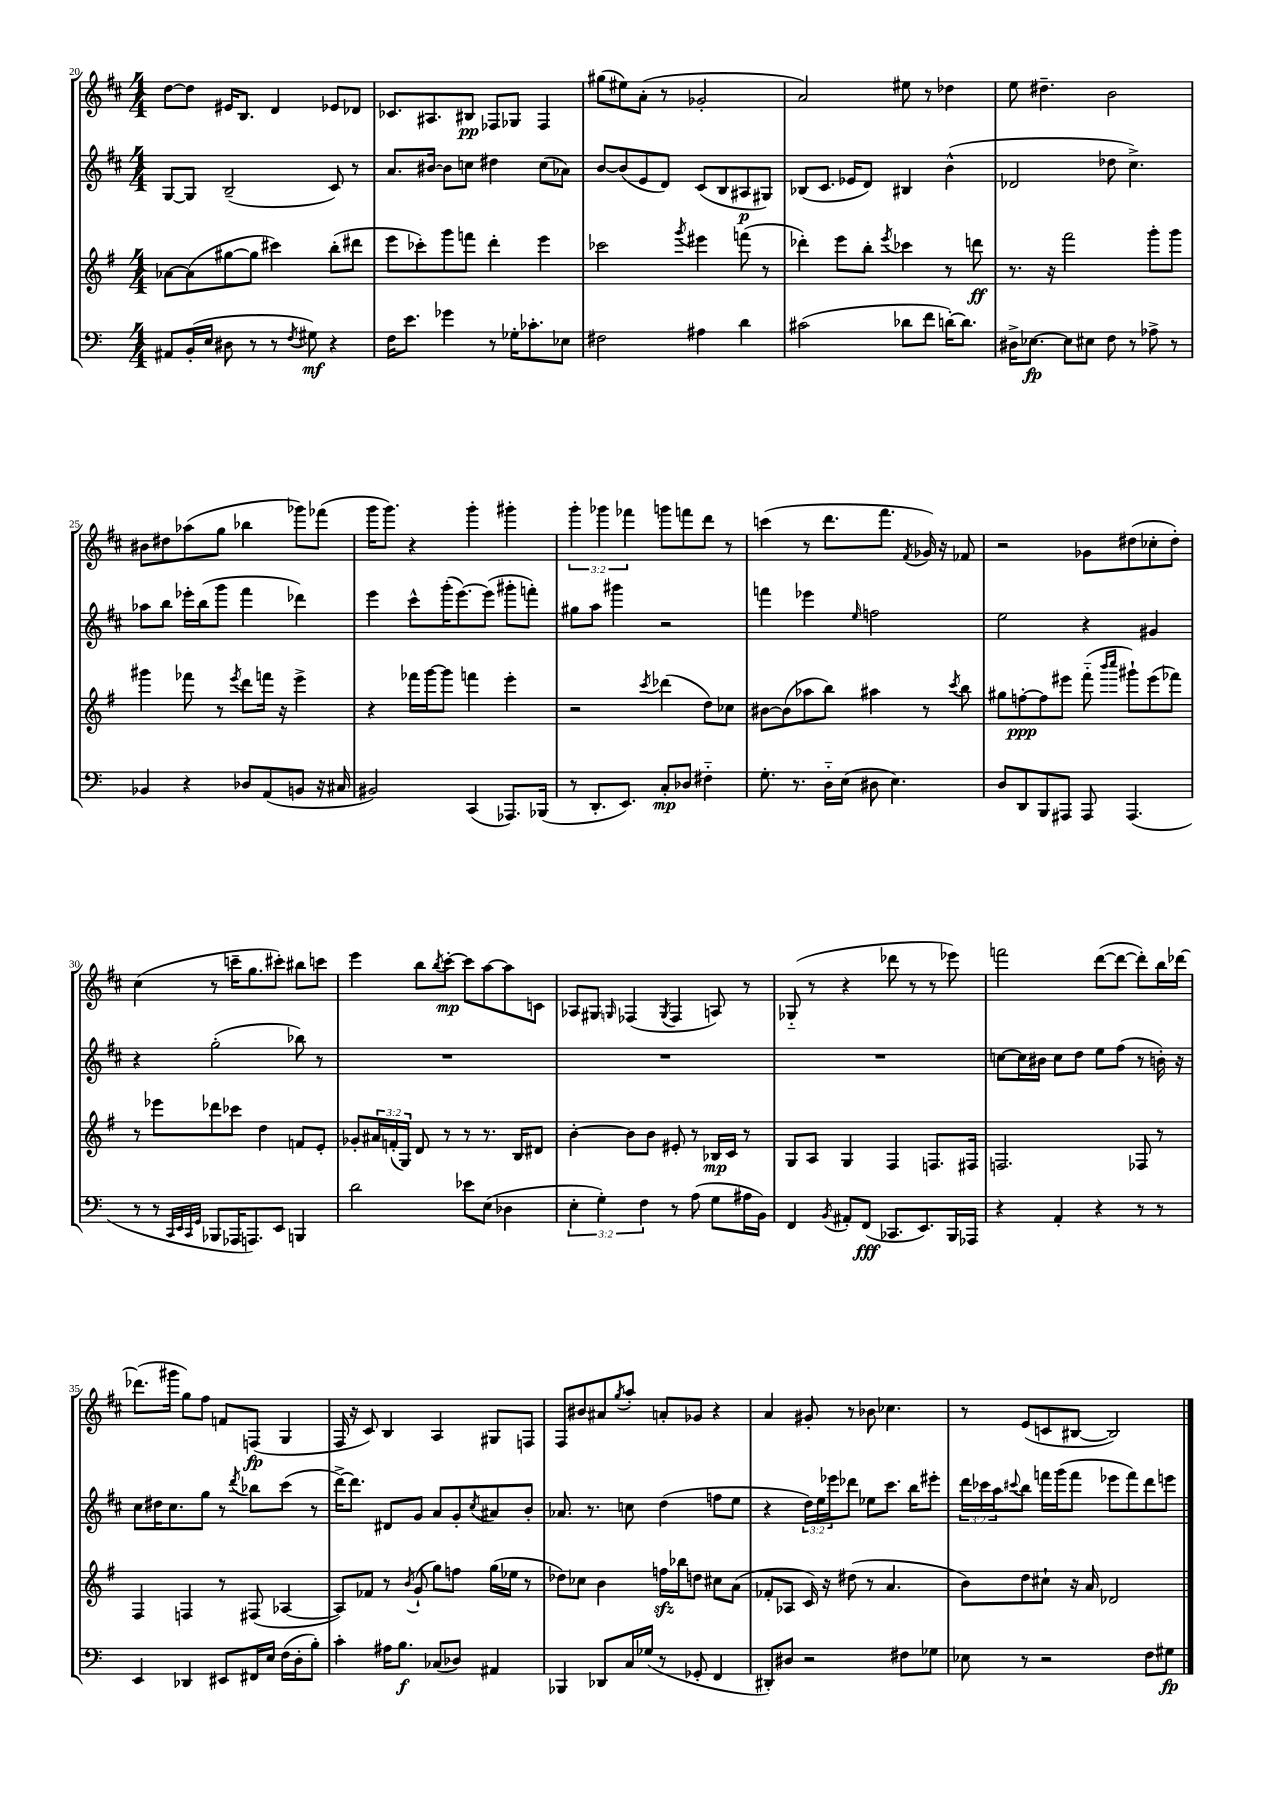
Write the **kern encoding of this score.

**kern	**kern	**kern	**kern
*staff4	*staff3	*staff2	*staff1
*clefF4	*clefG2	*clefG2	*clefG2
*k[]	*k[f#]	*k[f#c#]	*k[f#c#]
*M4/4	*M4/4	*M4/4	*M4/4
8AA#	[8a-	[8G	[8dd
(16BB'	(8a-]	8G]	8dd]
16E	.	.	.
8D#	[8gg#	(2B~	16e#
.	.	.	8.B
8r	8gg#]	.	.
8r	4ccc#)	.	4d
8qF	.	.	.
8G#)	.	.	.
4r	(8bb'	8c#)	8e-
.	8ddd#	8r	8d-
=	=	=	=
16F	8eee	8.a	8.c-
8.e	.	.	.
.	8ccc-')	.	.
.	.	[16b#	8.A#
4g-	8ggg	8b#]	.
.	8fff	8cc	8B#
8r	4ddd'	4dd#	8F-
16G-'	.	.	8G-
8.c-'	.	.	.
.	4eee	(8cc	4F-
8E-	.	8a-)	.
=	=	=	=
2F#	2ccc-	[8b	(8gg#
.	.	(8b]	8ee#)
.	.	8e	(8a'
.	.	8d)	8r
.	8qggg	.	.
4A#	4eee#	(8c#	2g-'
.	.	8B	.
4d	(8fff	8A#	.
.	8r	8G#)	.
=	=	=	=
(2c#	4ddd-')	(8B-	2a)
.	.	8.c#	.
.	8eee	.	.
.	.	16e-	.
.	8bb'	8d)	.
.	8qeee	.	.
8d-	4ccc-	4B#	8ee#
8f	.	.	8r
[16d')	8r	(4b^^	4dd-
8.d]	.	.	.
.	8ddd	.	.
=	=	=	=
16D#^	8.r	2d-	8ee
[8.E-	.	.	.
.	.	.	4.dd#~
.	16r	.	.
8E-]	2fff#	.	.
8E#	.	.	.
8F	.	8dd-	2b
8r	.	4.cc#^)	.
8A-^	8ggg'	.	.
8r	8ggg	.	.
=	=	=	=
4BB-	4ggg#	8aa-	8b#
.	.	8bb	8dd#
4r	8fff-	16eee-'	(8aa-
.	.	(16bb	.
.	8r	8ggg	8gg
.	8qeee	.	.
8D-	8ddd	4fff#	4bb-
(8AA	16fff	.	.
.	16r	.	.
8BB	4eee^	4ddd-)	8ggg-)
16r	.	.	(8fff-
16C#	.	.	.
=	=	=	=
2BB#)	4r	4eee	16ggg
.	.	.	8.ggg)
.	16fff-	8ccc#^^	4r
.	[16ggg	.	.
.	8ggg]	(16ggg'	.
.	.	[8.eee)	.
(4CC	4fff	.	4ggg'
.	.	(8eee]	.
8.AAA-)	4eee'	8ggg#'	4ggg#'
.	.	8fff')	.
(16BBB-	.	.	.
=	=	=	=
8r	2r	8gg#	6ggg'
8.DD'	.	8aa	.
.	.	.	6ggg-
.	.	4ggg#	.
8.EE)	.	.	.
.	.	.	6fff-
.	8qccc	.	.
8C'	(4ddd-	2r	8ggg
8D-	.	.	8fff
4F#'~	8dd)	.	8ddd
.	8cc-	.	8r
=	=	=	=
8.G'	[8b#	4fff	(4ccc
.	(8b#]	.	.
8.r	.	.	.
.	8aa-	4eee-	8r
16D'~	8bb)	.	8.ddd
(16E	.	.	.
.	.	16qqee	.
8D#	4aa#	2ff	.
.	.	.	8.fff#
4.E)	.	.	.
.	.	.	8qf#
.	8r	.	16g-)
.	.	.	16r
.	8qccc	.	.
.	8bb	.	8f-
=	=	=	=
8D	8gg#	2ee	2r
8DD	[8ff'	.	.
8BBB	8ff]	.	.
8AAA#	8eee#	.	.
8AAA#	(8fff#'~	4r	8g-
.	16qqbbb	.	.
.	16qqcccc	.	.
(4.AAA#	8ggg#`)	.	(8dd#
.	(8eee#	4g#	8cc-'
.	8fff-)	.	8dd#')
=	=	=	=
8r	8r	4r	(4cc#
8r	8eee-	.	.
32qqCC	.	.	.
32qqEE	.	.	.
32qqCC	.	.	.
32qqGG	.	.	.
8BBB-	8ddd-	(2gg'	8r
16AAA-	8ccc-	.	16ccc~
8.AAA)	.	.	8.gg
.	4dd	.	.
8EE	.	.	8ccc#')
4BBB	8f	8bb-)	8bb#
.	8e'	8r	8ccc
=	=	=	=
2d	8g-'	1r	4eee
.	24a#	.	.
.	(24f'	.	.
.	24G)	.	.
.	8d	.	8bb
.	.	.	8qbb
.	8r	.	[8ccc#'
8e-	8r	.	8ccc#]
(8E	8.r	.	[8aa
4D-	.	.	8aa]
.	16B	.	.
.	8d#	.	8c
=	=	=	=
6E'	[4b'	1r	8A-
.	.	.	8G#
6G')	.	.	.
.	.	.	16qqG
.	8b]	.	(4F-
6F	.	.	.
.	8b	.	.
.	.	.	8qG
8r	8e#'	.	4F-
(8A	8r	.	.
8G	16B-	.	8A)
.	16c	.	.
16A#	8r	.	8r
16BB)	.	.	.
=	=	=	=
4FF	8G	1r	(8G-'~
.	8A	.	8r
8qBB	.	.	.
8AA#'	4G	.	4r
(8FF	.	.	.
8.CC-	4F#	.	8ddd-
.	.	.	8r
8.EE)	.	.	.
.	8.F	.	8r
16BBB	.	.	8eee-)
16AAA-	16F#	.	.
=	=	=	=
4r	2.F	[8cc	2fff
.	.	16cc]	.
.	.	16b#	.
4AA'	.	8cc	.
.	.	8dd	.
4r	.	8ee	([8ddd
.	.	(8ff#	8ddd_
8r	8F-	8r	8ddd'])
8r	8r	16b')	16bb
.	.	16r	[16ddd-
=	=	=	=
4EE	4F#	8cc#	(8.ddd-]
.	.	16dd#	.
.	.	8.cc#	16ggg#
4DD-	4F	.	8gg)
.	.	8gg	8ff#
8EE#	8r	8r	8f
.	.	8qddd	.
16FF#	(8F#	8bb-	(8F
16E	.	.	.
(16F	[4A-	(8ccc#	4G
16D'	.	.	.
8B')	.	8r	.
=	=	=	=
4c'	8A-])	[16ddd^)	16F#
.	.	8.ddd]	16r
.	8f-	.	8c#)
16A#	8r	8d#	4B
8.B	.	.	.
.	8qb	.	.
.	(8g`	8g	.
(8C-	8gg)	8a	4A
8D-)	8ff	8g'	.
.	.	8qcc#	.
4AA#	(16gg	8a#	8G#
.	16ee-	.	.
.	8r	8b'	8F
=	=	=	=
4BBB-	8dd-)	8.a-	8F#
.	8cc-	.	8b#
.	.	8.r	.
8DD-	4b	.	8a#
.	.	.	8qgg
16C	.	8cc	8aa'
(16G-	.	.	.
8r	16ff	(4dd	8a'
.	16bb-	.	.
8GG-'	8dd	.	8g-
4FF	8cc#	8ff	4r
.	(8a	8ee	.
=	=	=	=
8DD#')	8f-'	4r	4a
8D#	8A-	.	.
2r	16c)	24dd)	8g#'
.	.	24ee	.
.	16r	.	.
.	.	24eee-	.
.	(8dd#	8ddd-	8r
.	8r	8ee-	8b-
.	4.a	8.ccc#	4.cc-
8F#	.	.	.
.	.	16bb	.
8G-	.	8eee#'	.
=	=	=	=
8E-	8b)	24ddd	8r
.	.	24ccc-	.
.	.	24aa	.
.	.	8qqccc#	.
8r	8dd	8bb	(8e
2r	8cc#`	16fff	8c
.	.	(16ggg	.
.	16r	8fff	[8B#
.	16a	.	.
.	2d-	8eee-	2B#])
.	.	8fff)	.
8F	.	8ddd	.
8G#	.	8eee	.
==	==	==	==
*-	*-	*-	*-
